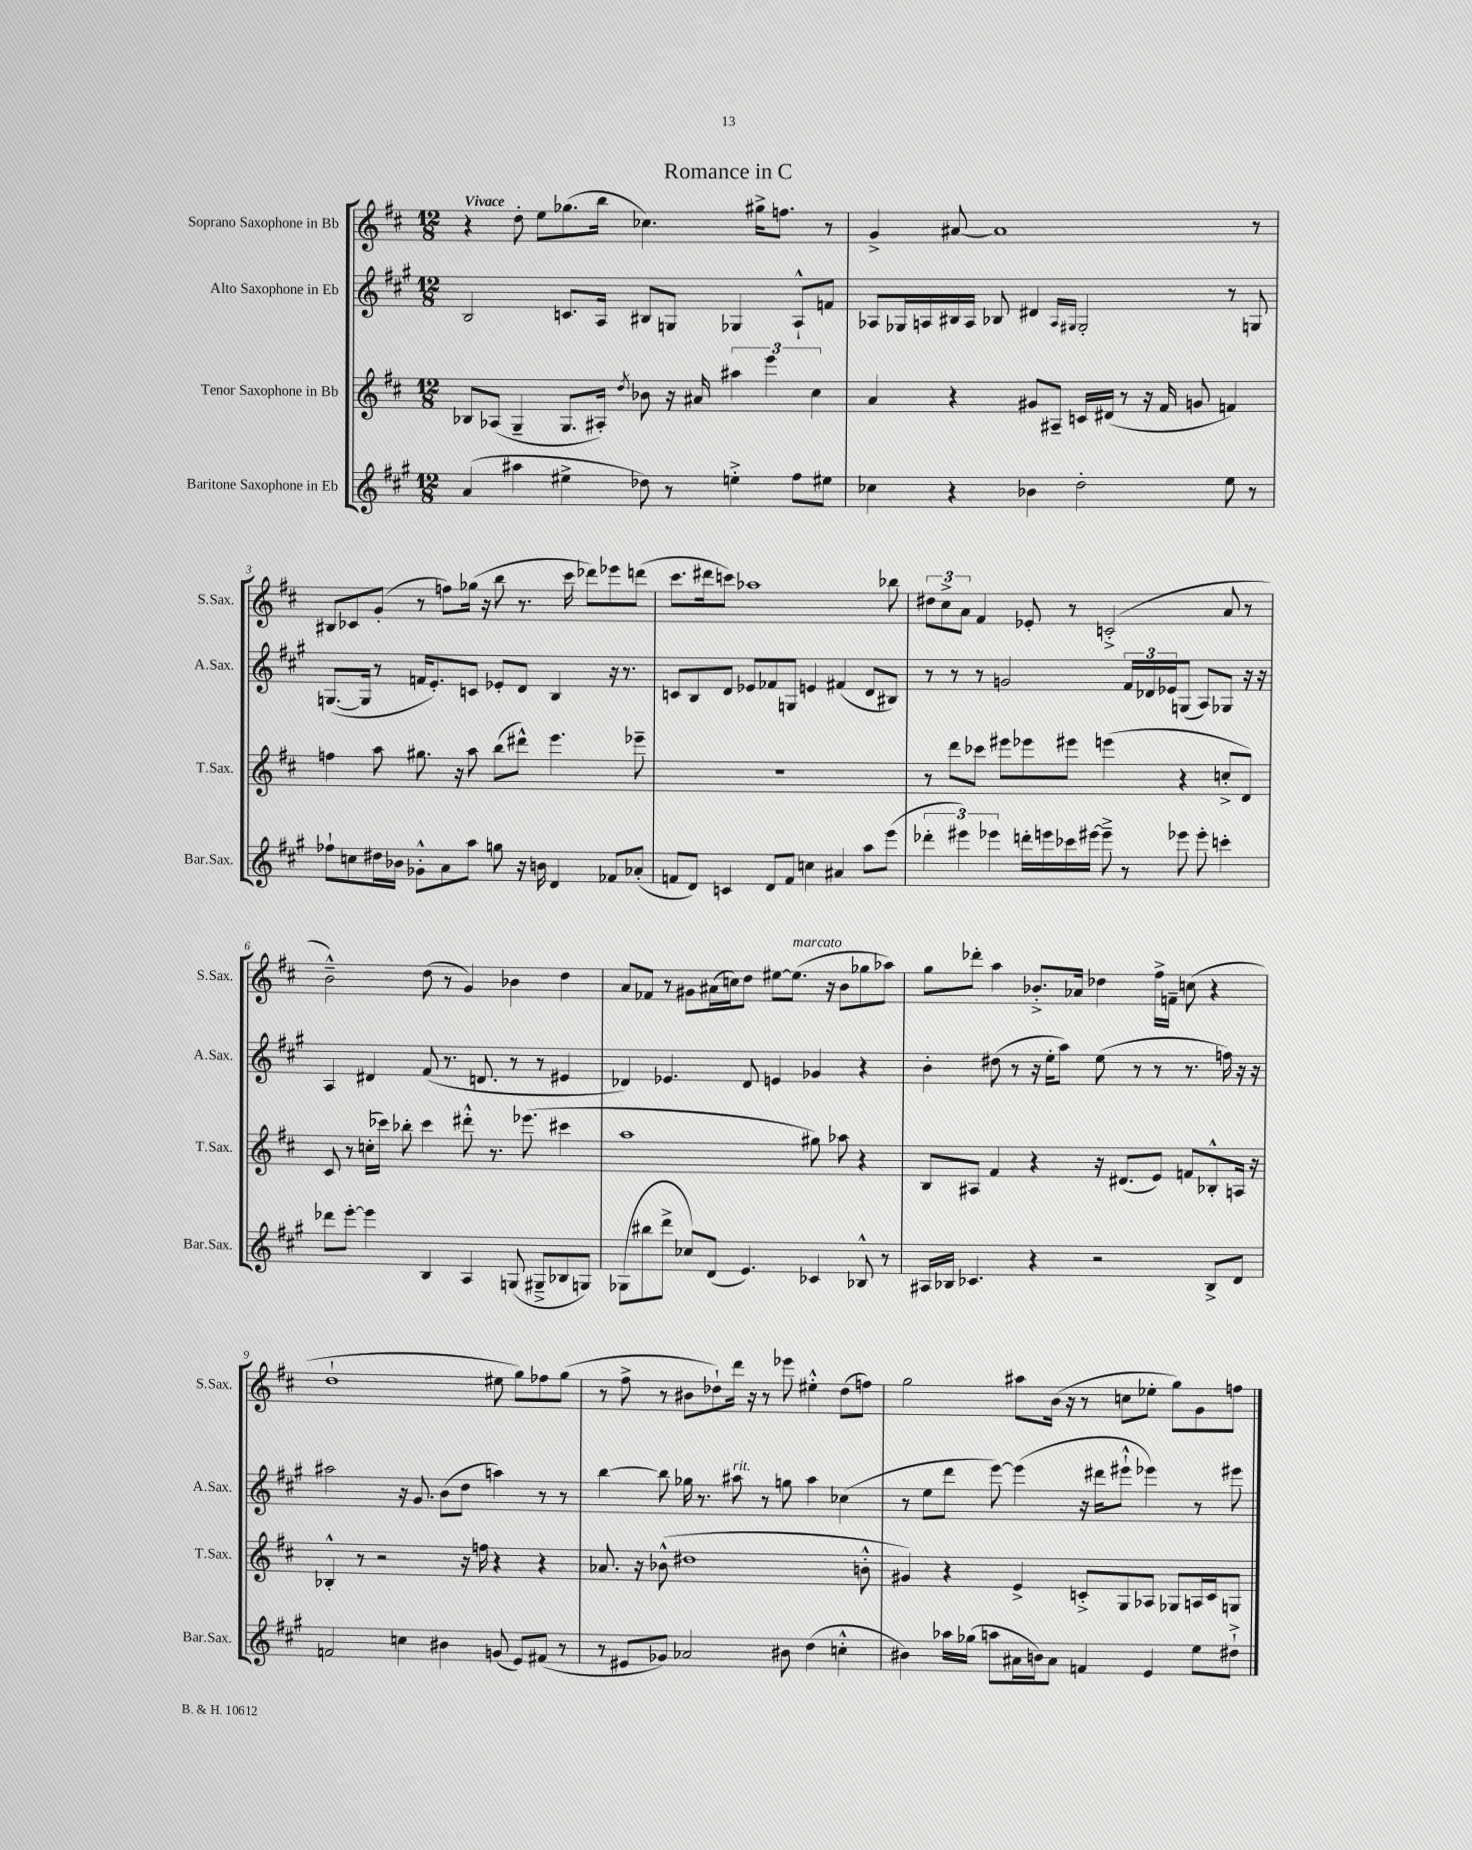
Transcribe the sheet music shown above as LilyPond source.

\header { title = "Romance in C" }
<<
\new StaffGroup <<
\new Staff = "s0" \with { instrumentName = "Soprano Saxophone in Bb" shortInstrumentName = "S.Sax." } {
    \clef treble \key d \major \numericTimeSignature \time 12/8 \tempo "Vivace"
    r4 d''8-. e''8 ges''8.( b''16 ces''4.) gis''16-> f''8. r8 |
    g'4-> ais'8~ ais'1 r8 |
    bis8 ces'8 g'8-.( r8 f''8) ges''16( r16 b''8 r8. cis'''16 des'''8) ees'''8 d'''8( |
    cis'''8. dis'''16 c'''8) aes''1 bes''8 |
    \tuplet 3/2 { dis''8 cis''8-> a'8 } fis'4 ees'8-. r8 c'2-.->( a'8 r8 |
    b'2---^) d''8( r8 g'4) bes'4 d''4 |
    a'8 fes'8 r8 gis'8 ais'16( c''16) d''8 eis''8~ eis''8.^\markup { \italic "marcato" }( r16 b'8 ges''8 aes''8) |
    g''8 des'''8-. a''4 bes'8.-.-> aes'16 des''4 fis''16-> f'16-- c''8( r4 |
    d''1-! eis''8 g''8) fes''8 g''8( |
    r8 fis''8-> r8 bis'8 des''8-!) d'''16 r16 r8 ees'''8 eis''4-.-^ des''8( f''8) |
    g''2 ais''8 b'16( r16 r8 c''8 ees''8-. g''8) g'8 f''8 \bar "|." |
}
\new Staff = "s1" \with { instrumentName = "Alto Saxophone in Eb" shortInstrumentName = "A.Sax." } {
    \clef treble \key a \major \numericTimeSignature \time 12/8
    b2 c'8. a16 bis8 g8 ges4 a8-!-^ f'8 |
    aes8 ges16 a16 bis16 a16 bes8 dis'4 \grace { a16 gis16 } gis2-. r8 g8 |
    g8.~( g16 r8 f'16 e'8.-.) c'8 ees'8-. d'8 b4 r16 r8. |
    c'8 b8 d'8 ees'8 fes'8 g8 e'4 fis'4( d'8 bis8) |
    r8 r8 r8 g'2 \tuplet 3/2 { fis'16 des'16 ees'16 } g8( a8) ges8 r16 r16 |
    a4 dis'4 fis'8( r8. d'8. r8 r8 eis'4 |
    des'4) ees'4. des'8 e'4 ges'4 r4 |
    b'4-. dis''8( r8 r16 e''16-. a''8) e''8( r8 r8 r8. f''16) r16 r16 |
    ais''2 r16 gis'8. b'8( d''8 a''4) r8 r8 |
    b''4~ b''8 ges''16 r8. ais''8^\markup { \italic "rit." } r8 g''8 ais''4 ces''4( |
    r8 e''8 d'''8 e'''8~) e'''4( r16 dis'''16 eis'''8-!-^ ees'''4) r8 eis'''8 \bar "|." |
}
\new Staff = "s2" \with { instrumentName = "Tenor Saxophone in Bb" shortInstrumentName = "T.Sax." } {
    \clef treble \key d \major \numericTimeSignature \time 12/8
    bes8 aes8( g4-- g8. ais16-.) \acciaccatura { d''8 } bes'8 r16 ais'16 \tuplet 3/2 { ais''4 e'''4 cis''4 } |
    a'4 r4 gis'8 ais8-- c'16 dis'16( r8 r16 fis'16 g'8 f'4) |
    f''4 a''8 gis''8. r16 a''8 b''8( dis'''8-^) e'''4. ees'''8-- |
    R1. |
    r8 d'''8 ces'''8 eis'''8 ees'''8 eis'''8 e'''4( r4 c''8-.-> d'8) |
    cis'8 r8 c''16-.( ces'''16) bes''8-. ces'''4 dis'''8-.-^ r8. ees'''8.( cis'''4 |
    a''1 gis''8) aes''8 r4 |
    b8 ais8 fis'4 r4 r16 dis'8.( e'8) f'8 bes8-.-^ a16 r16 |
    bes4-.-^ r8 r2 r16 f''16 r4 r4 |
    aes'8. r16 bes'8-^( dis''1 b'8-.-^ |
    gis'4) r4 e'4-> c'8-.-> g8 aes8 ges8 a16 c'16 g8 \bar "|." |
}
\new Staff = "s3" \with { instrumentName = "Baritone Saxophone in Eb" shortInstrumentName = "Bar.Sax." } {
    \clef treble \key a \major \numericTimeSignature \time 12/8
    a'4( ais''4 eis''4-> des''8) r8 e''4-.-> fis''8 eis''8 |
    ces''4 r4 bes'4 d''2-. e''8 r8 |
    fes''8-! c''8 dis''16 bes'16 ges'8-.-^ a'8 a''8 g''8 r16 b'16 d'4 fes'8 aes'8-.( |
    f'8 d'8) c'4 d'8 f'8 c''4 ais'4 a''8 e'''8( |
    \tuplet 3/2 { des'''4-. eis'''4) ees'''4 } d'''16-. e'''16 ces'''16 eis'''16~ eis'''8---> r8 ees'''8 ees'''8-. c'''4-. |
    des'''8 e'''8~-. e'''4 b4 a4 g8( gis8---> bes8 g8) |
    ges8( bis''8 d'''8-> ces''8) d'8( e'4.) ces'4 bes8-^ r8 |
    ais16 bes16 ces'4. r4 r2 bes8-> d'8 |
    f'2 c''4 bis'4 g'8( e'8) fis'8( r8 |
    r8 eis'8 ges'8) aes'2 bis'8 d''4( c''4-.-^ |
    bis'4) aes''16 ges''16( a''8 ais'16 b'16) ais'8 f'4 e'4 e''8 dis''8-!-> \bar "|." |
}
>>
>>
